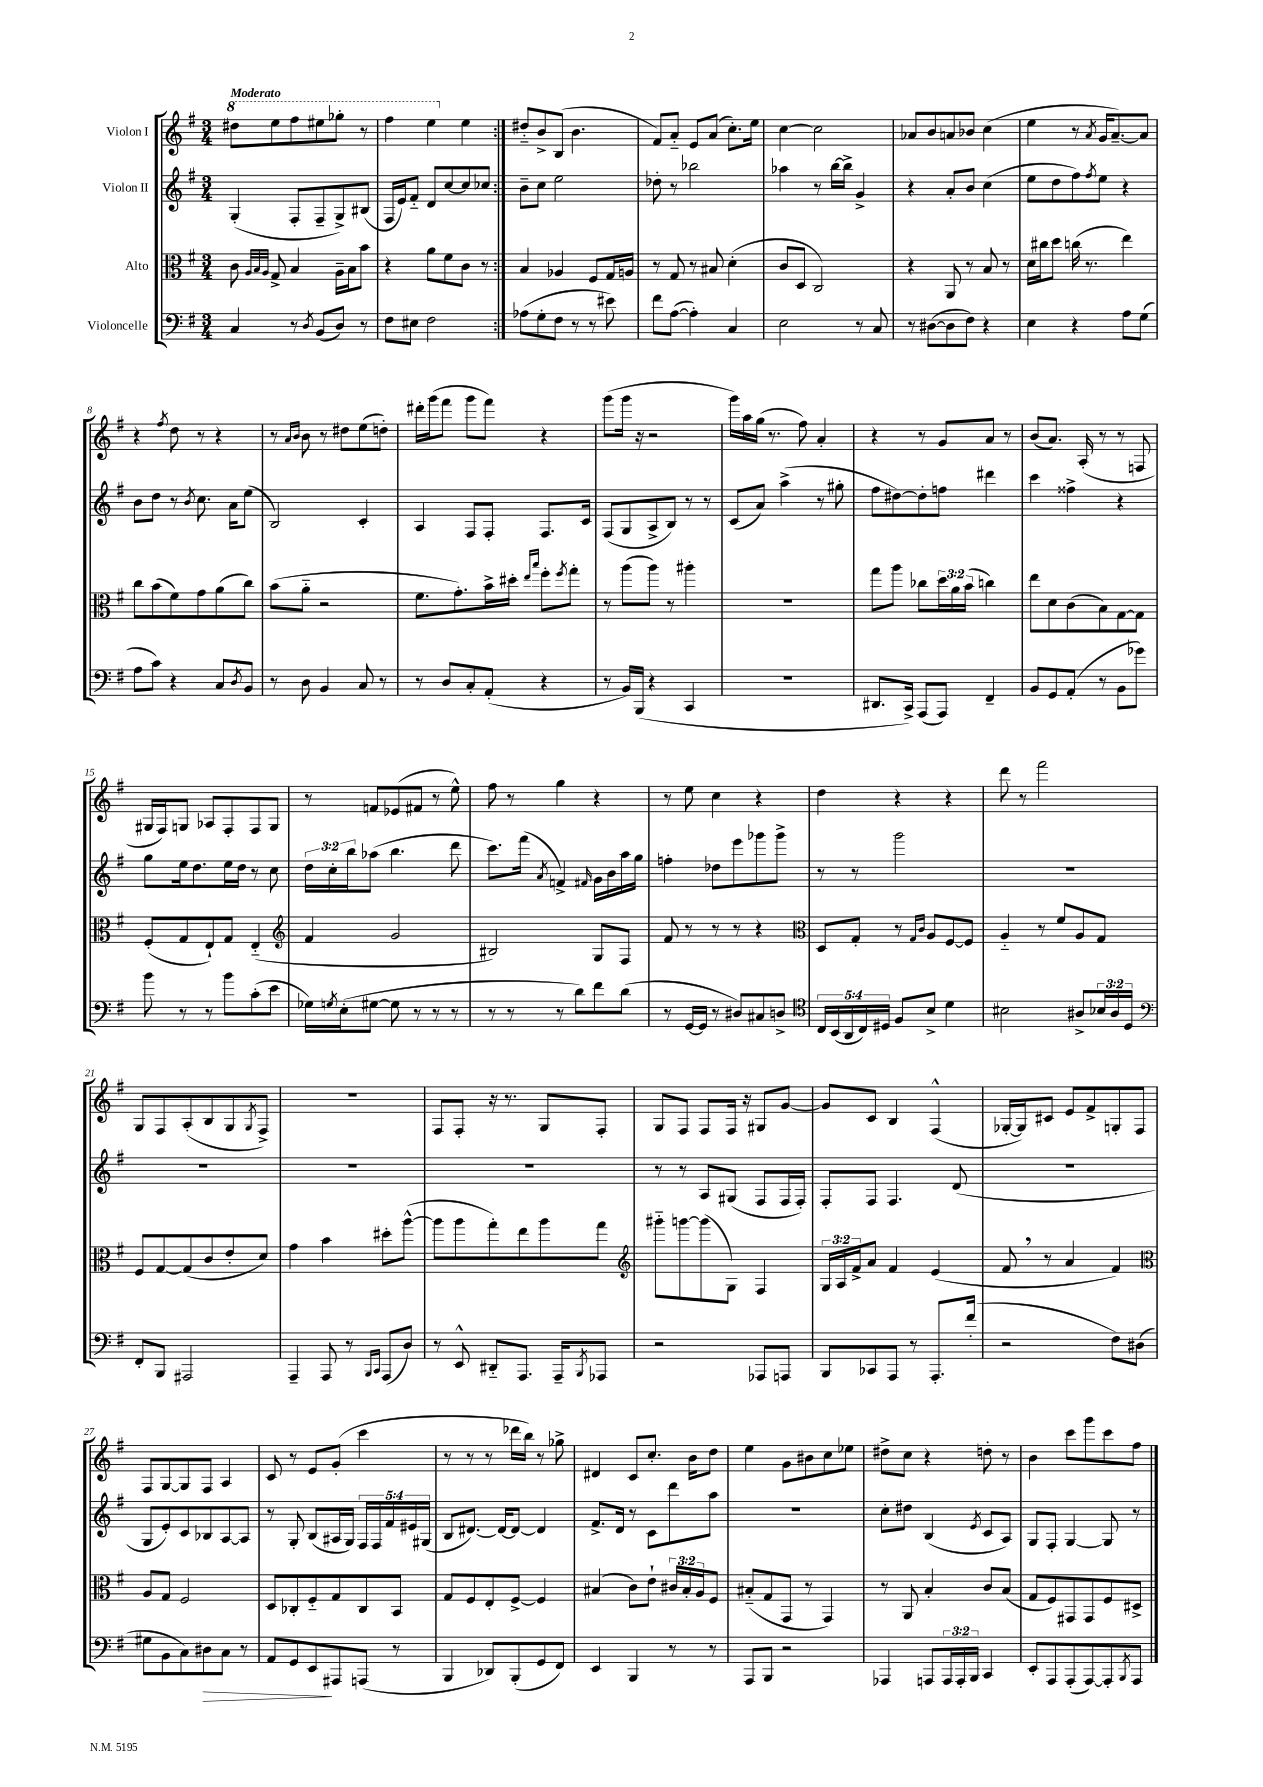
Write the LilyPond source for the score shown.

<<
\new StaffGroup <<
\new Staff = "s0" \with { instrumentName = "Violon I" } {
    \clef treble \key g \major \numericTimeSignature \time 3/4 \tempo "Moderato"
    \repeat volta 2 { \ottava #1 dis'''8 e'''8 fis'''8 eis'''8 ges'''8-. r8 |
    fis'''4 e'''4 \ottava #0 e''4 | }
    dis''8-_ b'8-> b8( b'4. |
    fis'8) a'8-_ e'8 a'8( c''8.-.) e''16 |
    c''4~ c''2 |
    aes'8 b'8 a'8 bes'8 c''4( |
    e''4 r8 \acciaccatura { a'8 } g'16 a'8.~--) a'8 |
    r4 \acciaccatura { fis''8 } d''8 r8 r4 |
    r8 \grace { a'16 b'16 } b'8 r8 dis''8 e''8( d''8-.) |
    dis'''16-. g'''16( fis'''8 g'''8 fis'''8) r4 |
    g'''8( g'''16 r16 r2 |
    g'''16) a''16 g''16( r8. fis''8) a'4-. |
    r4 r8 g'8 a'8 r8 |
    b'8( a'8.) a16-.( r8 r8 f8 |
    gis16 fis16) g8 aes8 fis8-. fis8 g8 |
    r8 f'8 ees'8( fis'8 r8 e''8-^) |
    fis''8 r8 g''4 r4 |
    r8 e''8 c''4 r4 |
    d''4 r4 r4 |
    d'''8 r8 fis'''2 |
    g8 fis8 a8-.( b8 g8 \acciaccatura { g8 } fis8->) |
    R2. |
    fis8 fis8-. r16 r8. g8 fis8-. |
    g8 fis8 fis8 fis16 r16 gis8 g'8~ |
    g'8 c'8 b4 fis4-^( |
    ges16~-. ges16) cis'8 e'8 fis'8-> g8-. fis8 |
    fis8 g8~ g8 fis8 a4 |
    c'8 r8 e'8 g'8-.( c'''4 |
    r8 r8 r8 des'''16 b''16) r8 ges''8-> |
    dis'4 c'8 c''8.-. b'16 d''8 |
    e''4 g'8 bis'8 c''8 ees''8 |
    dis''8-> c''8 r4 d''8-. r8 |
    b'4 c'''8 g'''8 c'''8 fis''8 \bar "|." |
}
\new Staff = "s1" \with { instrumentName = "Violon II" } {
    \clef treble \key g \major \numericTimeSignature \time 3/4 \override Staff.TupletNumber.text = #tuplet-number::calc-fraction-text
    \repeat volta 2 { g4-.( fis8-. fis8-- g8->) bis8( |
    fis16 e'16) fis'8-_ d'8 c''8~ c''8 ces''8 | }
    b'8-- c''8 e''2 |
    des''8-. r8 bes''2 |
    aes''4 r8 b''16~ b''16-> g'4-> |
    r4 a'8-. b'8 c''4( |
    e''8 d''8 fis''8) \acciaccatura { fis''8 } e''8 r4 |
    b'8 d''8 r8 \acciaccatura { b'8 } c''8. a'16 e''8( |
    b2) c'4-. |
    a4 fis8 fis8-. fis8. c'16 |
    fis8( g8 a8-> b8) r8 r8 |
    c'8( a'8) a''4->( r8 gis''8-. |
    fis''8 dis''8~) dis''8-. f''8 dis'''4 |
    c'''4 fisis''4-> r4 |
    g''8 e''16 d''8. e''16 d''16 r8 c''8 |
    \tuplet 3/2 { d''16 c''16-. b''16 } aes''8( b''4. d'''8 |
    c'''8.) fis'''16( \acciaccatura { a'8 } f'4->) \grace { fis'16 } g'16 b'16 a''16 g''16 |
    f''4-. des''8 e'''8 ges'''8 ges'''8-> |
    r8 r8 g'''2 |
    R2. |
    R2. |
    R2. |
    R2. |
    r8 r8 a8 gis8( fis8 fis16 fis16-.) |
    fis8-. fis8 fis4. d'8( |
    R2. |
    g8 e'8-.) c'8 bes8 a8~ a8 |
    r8 g8-. b8( ais16 g16) \tuplet 5/4 { fis16 fis16 fis'16 eis'16 gis16( } |
    b8 dis'8.~) dis'16~ dis'8~ dis'4 |
    fis'8.-> d'16 r8 c'8 d'''8 a''8 |
    R2. |
    c''8-. dis''8 b4( \acciaccatura { e'8 } c'8 a8) |
    g8 fis8-. g4~ g8 r8 \bar "|." |
}
\new Staff = "s2" \with { instrumentName = "Alto" } {
    \clef alto \key g \major \numericTimeSignature \time 3/4 \override Staff.TupletNumber.text = #tuplet-number::calc-fraction-text
    \repeat volta 2 { c'8 \grace { a32 b32 a32 } g8-> b4 a16-- b16 b'8 |
    r4 a'8 fis'8 c'8 r8 | }
    b4 aes4 fis8 g16 a16 |
    r8 g8 r8 bis8 d'4-.( |
    c'8 d8 c2) |
    r4 a,8 r8 b8 r8 |
    d'16 cis''16 d''8 c''16( r8. e''4) |
    c''8 b'8( fis'8) g'8 a'8( c''8) |
    b'8( a'8-_ r2 |
    fis'8. g'8.-.) b'16-> dis''16-. \grace { e''16 b''16 } fis''8-. \acciaccatura { fis''8 } g''8-. |
    r8 a''8( a''8) r8 ais''4-. |
    R2. |
    g''8 a''8 ces''8 \tuplet 3/2 { d''16 a'16 b'16( } c''4) |
    e''8 d'8 c'8( b8) g8~ g8 |
    fis8-.( g8 e8-!) g8 e4-_( |
    \clef treble fis'4 g'2 |
    bis2) g8 fis8 |
    fis'8 r8 r8 r8 r4 |
    \clef alto d8 g8-. r8 \grace { g16 c'16 } a8 fis8~ fis8 |
    a4-_ r8 fis'8 a8 g8 |
    fis8 g8~ g8( c'8 e'8-. d'8) |
    g'4 b'4 dis''8-. a''8~-^( |
    a''8 a''8 g''8-.) e''8 a''8 g''8 |
    \clef treble gis'''8-_ g'''8~ g'''8( g8) fis4 |
    \tuplet 3/2 { g16 a16 fis'16-> } a'8 fis'4 e'4( |
    fis'8 \breathe r8 a'4 fis'4) |
    \clef alto a8 g8 fis2 |
    d8 ces8-. fis8-_ g8 ces8 b,8 |
    g8 fis8 e8-. fis8~-> fis4 |
    bis4( c'8) e'8-! \tuplet 3/2 { cis'16 bis16-. a16 } fis8 |
    bis8-_( g8 g,8 r8 g,4) |
    r8 a,8 b4-. c'8 b8( |
    g8 fis8) gis,8 gis,8 fis8 dis8-> \bar "|." |
}
\new Staff = "s3" \with { instrumentName = "Violoncelle" } {
    \clef bass \key g \major \numericTimeSignature \time 3/4 \override Staff.TupletNumber.text = #tuplet-number::calc-fraction-text
    \repeat volta 2 { c4 r8 \acciaccatura { d8 } b,8( d8) r8 |
    fis8 eis8 fis2 | }
    aes8( g8-. fis8 r8 r8 eis'8) |
    fis'8 a8~( a4-.) c4 |
    e2 r8 c8 |
    r8 dis8~( dis8 fis8) r4 |
    e4 r4 a8 g8( |
    a8 c'8) r4 c8 \acciaccatura { d8 } b,8 |
    r8 d8 b,4 c8 r8 |
    r8 d8 c8-. a,8-.( r4 |
    r8 b,16) b,,16( r4 c,4 |
    R2. |
    dis,8. c,16->) a,,8( a,,8) fis,4-- |
    b,8 g,8 a,8-.( r8 b,8 ges'8) |
    b'8 r8 r8 b'8 c'8-.( e'8 |
    ges16) \acciaccatura { g8 } e16-.( gis8~ gis8 r8 r8 r8 |
    r8 r8 r8 d'8) fis'8 d'8( |
    r8 g,16~ g,16 r8 dis8) cis8 d8-> |
    \clef tenor \tuplet 5/4 { c16 b,16( a,16 c16) dis16 } fis8 b8-> d'4 |
    bis2 ais8-> \tuplet 3/2 { bes16 ais16 d16 } |
    \clef bass fis,8-. b,,8 ais,,2 |
    a,,4-- a,,8 r8 \grace { b,,16 c,16 } a,,8( d8) |
    r8 e,8-^ dis,8-_ a,,8. a,,16-- \acciaccatura { b,,8 } aes,,8 |
    r2 aes,,8 a,,8 |
    b,,8 ces,8 a,,8 r8 a,,8.-. fis'16-.( |
    r2 fis8) dis8( |
    gis8 b,8 c8) dis8\> c8 r8 |
    a,8 g,8 e,8\! ais,,8 a,,8( r8 |
    b,,4 des,8) b,,8-.( g,8 fis,8) |
    e,4 b,,4 r8 r8 |
    a,,8 b,,8 r2 |
    aes,,4 a,,8 \tuplet 3/2 { a,,16 a,,16-. b,,16 } c,4 |
    e,8-. a,,8 a,,8-.( a,,8~) a,,8-. \acciaccatura { b,,8 } a,,8 \bar "|." |
}
>>
>>
